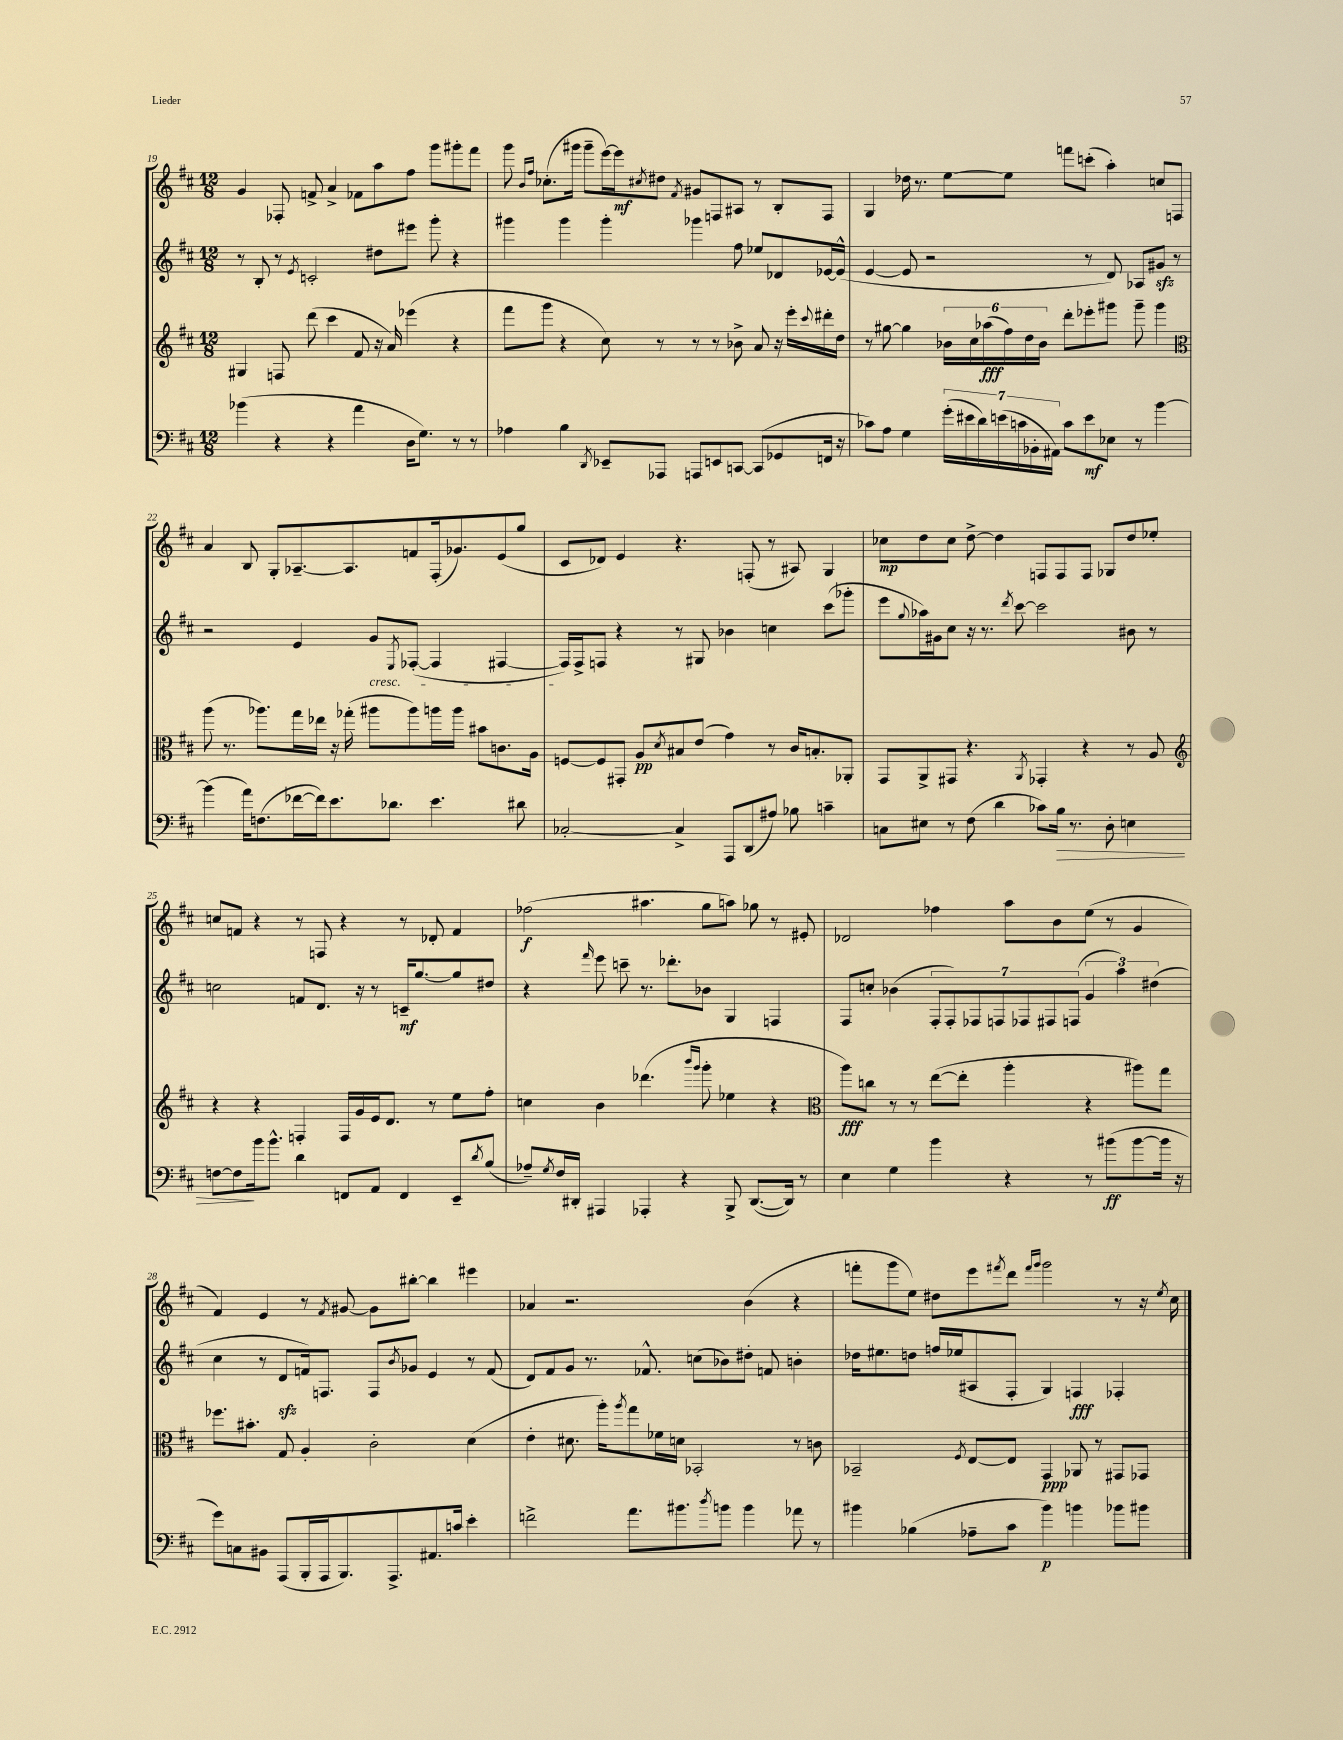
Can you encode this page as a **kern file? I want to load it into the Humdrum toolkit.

**kern	**dynam	**kern	**dynam	**kern	**dynam	**kern	**dynam
*part4	*part4	*part3	*part3	*part2	*part2	*part1	*part1
*staff4	*staff4	*staff3	*staff3	*staff2	*staff2	*staff1	*staff1
*clefF4	*	*clefG2	*	*clefG2	*	*clefG2	*
*k[f#c#]	*	*k[f#c#]	*	*k[f#c#]	*	*k[f#c#]	*
*M12/8	*	*M12/8	*	*M12/8	*	*M12/8	*
=19	=19	=19	=19	=19	=19	=19	=19
(4b-X\	.	4G#X/	.	8r	.	4g/	.
.	.	.	.	8B'/	.	.	.
4r	.	8Fn/	.	8r	.	8F-X'/	.
.	.	.	.	8qe/	.	.	.
.	.	(8ddd\	.	2cn'/	.	8fn^/	.
4r	.	4ccc#\	.	.	.	4a^/	.
4a\	.	8f#/	.	.	.	8f-X\L	.
.	.	16r	.	8dd#X\L	.	8aa\	.
.	.	16a/)	.	.	.	.	.
16D\KL	.	(4eee-X\	.	8eee#X\J	.	8ff#\J	.
8.G\J)	.	.	.	.	.	.	.
.	.	.	.	8ggg'\	.	8ggg\L	.
8r	.	4r	.	4r	.	8ggg#X'\	.
8r	.	.	.	.	.	8fff#\J	.
=20	=20	=20	=20	=20	=20	=20	=20
4A-X\	.	8fff#\L	.	4ggg#X\	.	8ggg\	.
.	.	.	.	.	.	16qqb/LL	.
.	.	.	.	.	.	16qqff#/JJ	.
.	.	8ggg\J	.	.	.	(8.cc-X'\L	.
4B\	.	4r	.	4ggg#\	.	.	.
.	.	.	.	.	.	16ggg#X\Jk	.
.	.	.	.	.	.	8ggg#~\L	.
8qDD/	.	.	.	.	.	.	.
8EE-X~/L	.	8cc#\)	.	4ggg#'\	.	[16eee\L)	.
.	.	.	.	.	.	16eee\J]	mf
.	.	.	.	.	.	8qcc#X/	.
8AAA-X/J	.	8r	.	.	.	8dd#X\J	.
.	.	.	.	.	.	8qf#/	.
8AAAn/L	.	8r	.	4ggg-X\	.	8g#X/L	.
8EEn/	.	8r	.	.	.	8Fn/	.
[8CCn/J	.	8b-X^\	.	8ff#\	.	8A#X/J	.
(8CC/L]	.	8a/	.	8ee-X/L	.	8r	.
8GG-X/	.	16r	.	8d-X/	.	8B'/L	.
.	.	16eee'\LL	.	.	.	.	.
.	.	8qqccc#/	.	.	.	.	.
16FFn/Jk	.	16ddd#X'\	.	[16e-X/L	.	8F/J	.
16r	.	16dd\JJ	.	(16e-^^/JJ]	.	.	.
=21	=21	=21	=21	=21	=21	=21	=21
8c-X\L)	.	8r	.	[4e/	.	4G/	.
8A\J	.	[8gg#X\	.	.	.	.	.
4G\	.	4gg#\]	.	8e/]	.	16dd-X\	.
.	.	.	.	.	.	8.r	.
.	.	.	.	2r	.	.	.
(28g'\LL	.	24b-X\LL	.	.	.	[8ee\L	.
28e#X\	.	.	.	.	.	.	.
.	.	24cc#\	.	.	.	.	.
28d\)	.	.	.	.	.	.	.
.	.	(24aa-X\	fff	.	.	.	.
(28en\	.	.	.	.	.	.	.
.	.	24ff#\)	.	.	.	8ee\J]	.
28cn\	.	.	.	.	.	.	.
.	.	24dd\	.	.	.	.	.
28BB-X'\	.	.	.	.	.	.	.
.	.	24b-\JJ	.	.	.	.	.
28AA#X\JJ)	.	.	.	.	.	.	.
8c\L	.	8ddd'\L	.	.	.	8fffn\L	.
8e\	mf	8eee-X'\	.	8r	.	(8cccn'\J	.
8E-X\J	.	8ggg#X\J	.	8d/)	.	4aa'\)	.
8r	.	8ggg#~\	.	8A-X/L	.	.	.
[4b\	.	4ggg#\	.	8g#Xzz/J	.	8ccn/L	.
.	.	.	.	8r	.	8Fn/J	.
!!LO:LB:g=z
=22	=22	=22	=22	=22	=22	=22	=22
*	*	*clefC3	*	*	*	*	*
(4b\]	.	(8aa\	.	2r	.	4a/	.
.	.	8.r	.	.	.	.	.
16a\KL)	.	.	.	.	.	8B/	.
(8.Fn\	.	8.aa-X\L)	.	.	.	.	.
.	.	.	.	.	.	8G'/L	.
[16f-X\L	.	16gg\L	.	4e/	.	[8.A-X~/	.
16f-\J])	.	16ee-X\JJ	.	.	.	.	.
8.e\	.	16r	.	.	.	.	.
.	.	(16gg-X'\	.	.	.	8.A-/]	.
!	!	!	!	!LO:TX:b:i:t=cresc.	!	!	!
.	.	8aa#X\L	.	8g/L	.	.	.
8.d-X\J	.	.	.	.	.	.	.
.	.	.	.	8qE/	.	.	.
.	.	8aa#\)	.	([8F-X'/J	.	8fn/	.
4.e\	.	16aan\L	.	4F-/]	.	(16F#'/k	.
.	.	16aa\JJ	.	.	.	8.g-X/)	.
.	.	8b#X\L	.	.	.	.	.
.	.	8.cn\	.	[4F#X/	.	(8e/	.
8d#X\	.	.	.	.	.	8gg/J	.
.	.	16A\Jk	.	.	.	.	.
=23	=23	=23	=23	=23	=23	=23	=23
[2C-X'/	.	[8Fn/L	.	16F#/LL])	.	8c#/L	.
.	.	.	.	16F#^/J	.	.	.
.	.	8F/]	.	8Fn/J	.	8d-X/J)	.
.	.	8GG#X'/J	.	4r	.	4e/	.
.	.	8A/L	pp	.	.	.	.
.	.	8qd/	.	.	.	.	.
4C-^/]	.	8B#X/	.	8r	.	4.r	.
.	.	(8e/J	.	8G#X/	.	.	.
8AAA/L	.	4g\)	.	4b-X\	.	.	.
(8DD/	.	.	.	.	.	(8Fn'/	.
8A#X/J)	.	8r	.	4ccn\	.	8r	.
8B-X\	.	16c#/KL	.	.	.	8A#X/)	.
.	.	8.Bn'/	.	.	.	.	.
4cn~\	.	.	.	(8ccc#\L	.	4G/	.
.	.	8AA-X'/J	.	8ggg-X'\J	.	.	.
=24	=24	=24	=24	=24	=24	=24	=24
8Cn\L	.	8GG/L	.	8eee\L	.	8cc-X\L	mp
.	.	.	.	8qqgg/	.	.	.
8E#X\J	.	8AA^/	.	16aa-X\L)	.	8dd\	.
.	.	.	.	16g#X\J	.	.	.
8r	.	8GG#X/J	.	8cc#\J	.	8cc-\J	.
(8F#\	.	4.r	.	16r	.	[8dd^\	.
.	.	.	.	8.r	.	.	.
4d\	.	.	.	.	.	4dd\]	.
.	.	.	.	8qddd/	.	.	.
.	.	.	.	[8ccc#\	.	.	.
.	.	8qAA/	.	.	.	.	.
8c-X\L)	.	4GG-X'/	.	2ccc#\]	.	8Fn/L	.
!	!LO:HP:b	!	!	!	!	!	!
16B\Jk	>	.	.	.	.	8F/	.
8.r	.	.	.	.	.	.	.
.	.	4r	.	.	.	8F/J	.
8D'\	.	.	.	.	.	8G-X/L	.
4En\	.	8r	.	8b#X\	.	8dd/	.
.	.	8A/	.	8r	.	8ee-X'/J	.
!!LO:LB:g=z
=25	=25	=25	=25	=25	=25	=25	=25
*	*	*clefG2	*	*	*	*	*
[8Fn\L	.	4r	.	2ccn\	.	8ccn/L	.
8F\]	.	.	.	.	.	8fn/J	.
16b\k	]	4r	.	.	.	4r	.
8.b^^\J	.	.	.	.	.	.	.
4d\	.	4Fn'/	.	8fn/L	.	8r	.
.	.	.	.	8.d/J	.	8Fn/	.
8FFn/L	.	16F/LL	.	.	.	4r	.
.	.	16g/	.	16r	.	.	.
8AA/J	.	16e/J	.	8r	.	.	.
.	.	8.d/J	.	.	.	.	.
4FF/	.	.	.	16cn~/KL	mf	8r	.
.	.	.	.	[8.gg/	.	.	.
.	.	8r	.	.	.	8d-X'/	.
8EE~/L	.	8ee\L	.	8gg/]	.	4f/	.
8qd/	.	.	.	.	.	.	.
(8B/J	.	8ff#'\J	.	8dd#X/J	.	.	.
=26	=26	=26	=26	=26	=26	=26	=26
8A-X~/L)	.	4ccn\	.	4r	.	(2ff-X\	f
8qG/	.	.	.	.	.	.	.
16F#/L	.	.	.	.	.	.	.
16DD#X'/JJ	.	.	.	.	.	.	.
.	.	.	.	16qqfff#/	.	.	.
4AAA#X/	.	4b\	.	8eee\	.	.	.
.	.	.	.	8cccn~\	.	.	.
4AAA-X'/	.	(4.ddd-X\	.	8.r	.	4.aa#X\	.
.	.	.	.	8.ddd-X'\L	.	.	.
4r	.	.	.	.	.	.	.
.	.	16qqbbb/LL	.	.	.	.	.
.	.	16qqggg/JJ	.	.	.	.	.
.	.	8ggg'\	.	8b-X\J	.	8gg\L	.
8BBB^/	.	4ee-X\	.	4G/	.	8aan\J)	.
([8.DD#/L	.	.	.	.	.	8gg-X\	.
.	.	4r	.	4Fn/	.	8r	.
16DD#/Jk])	.	.	.	.	.	.	.
8r	.	.	.	.	.	8e#X'/	.
=27	=27	=27	=27	=27	=27	=27	=27
*	*	*clefC3	*	*	*	*	*
4E\	.	8aa\L)	fff	8F#/L	.	2d-X/	.
.	.	8ccn\J	.	8ccn'/J	.	.	.
4G\	.	8r	.	(4b-X\	.	.	.
.	.	8r	.	.	.	.	.
4b\	.	([8ee\L	.	14F#'/L	.	4ff-X\	.
.	.	.	.	14F#'/)	.	.	.
.	.	8ee'\J]	.	.	.	.	.
.	.	.	.	14F-X/	.	.	.
.	.	.	.	14Fn/	.	.	.
4r	.	4aa'\	.	.	.	8aa\L	.
.	.	.	.	14F-X/	.	.	.
.	.	.	.	14F#X/	.	.	.
.	.	.	.	.	.	8b\	.
.	.	.	.	(14Fn/J	.	.	.
8r	.	4r	.	6g/	.	(8ee\J	.
(8b#X\L	ff	.	.	.	.	8r	.
.	.	.	.	6aa\)	.	.	.
[8b#\	.	8aa#X\L)	.	.	.	4g/	.
.	.	.	.	(6dd#X\	.	.	.
16b#\Jk]	.	8gg\J	.	.	.	.	.
16r	.	.	.	.	.	.	.
!!LO:LB:g=z
=28	=28	=28	=28	=28	=28	=28	=28
8g\L)	.	8.ff-X\L	.	4cc#\	.	4f#/)	.
8Cn\	.	.	.	.	.	.	.
.	.	8.b#X'\J	.	.	.	.	.
8BB#X\J	.	.	.	8r	.	4e/	.
(8AAA/L	.	8G/	.	8dzz/L	.	.	.
16BBB'/L	.	4A'/	.	16fn/k)	.	8r	.
16AAA/J	.	.	.	8.Fn/J	.	.	.
.	.	.	.	.	.	8qf#/	.
8.BBB/)	.	.	.	.	.	[8g#X/	.
.	.	2c#'\	.	8F/L	.	8g#\L]	.
8.AAA^/	.	.	.	.	.	.	.
.	.	.	.	8qb/	.	.	.
.	.	.	.	8g-X/J	.	[8bb#X'\J	.
8.AA#X/	.	.	.	4e/	.	4bb#\]	.
16cn/Jk	.	.	.	.	.	.	.
4e'\	.	(4d\	.	8r	.	4eee#X\	.
.	.	.	.	(8f/	.	.	.
=29	=29	=29	=29	=29	=29	=29	=29
2fn^\	.	4e'\	.	8d/L)	.	4a-X/	.
.	.	.	.	8f#/	.	.	.
.	.	8.d#X\	.	8g/J	.	2.r	.
.	.	.	.	8.r	.	.	.
.	.	16aa'\KL)	.	.	.	.	.
.	.	8qaa/	.	.	.	.	.
8.a\L	.	8gg\	.	.	.	.	.
.	.	.	.	8.f-X^^/	.	.	.
.	.	16f-X\L	.	.	.	.	.
8.b#X\	.	16dn\JJ	.	.	.	.	.
.	.	2BB-X'/	.	(8ccn\L	.	.	.
8qdd/	.	.	.	.	.	.	.
8bn\J	.	.	.	8b-X\)	.	.	.
4b\	.	.	.	8dd#X'\J	.	(4b\	.
.	.	.	.	8fn/	.	.	.
8a-X\	.	8r	.	4bn'\	.	4r	.
8r	.	8cn\	.	.	.	.	.
=30	=30	=30	=30	=30	=30	=30	=30
4b#X\	.	2BB-X~/	.	16dd-X\KL	.	8fffn'\L	.
.	.	.	.	8.ee#X\	.	.	.
.	.	.	.	.	.	8ggg\	.
(4B-X\	.	.	.	8ddn\J	.	8ee\J)	.
.	.	.	.	16ffn/LL	.	8dd#X\L	.
.	.	.	.	(16ee-X/J	.	.	.
.	.	8qF#/	.	.	.	.	.
8A-X~\L	.	[8E/L	.	8A#X/	.	8eee\	.
.	.	.	.	.	.	8qfff#X/	.
8c#\J	.	8E/J]	.	8F#'/J	.	8ddd\J	.
.	.	.	.	.	.	16qqfff#/LL	.
.	.	.	.	.	.	16qqggg/JJ	.
4b#\)	p	4GG/	ppp	4G/)	.	2ggg\	.
4bn\	.	8AA-X/	.	4Fn/	fff	.	.
.	.	8r	.	.	.	.	.
8b-X\L	.	8GG#X/L	.	4F-X'/	.	8r	.
8b#X\J	.	8GG-X/J	.	.	.	16r	.
.	.	.	.	.	.	8qee/	.
.	.	.	.	.	.	16cc#\	.
==	==	==	==	==	==	==	==
*-	*-	*-	*-	*-	*-	*-	*-
